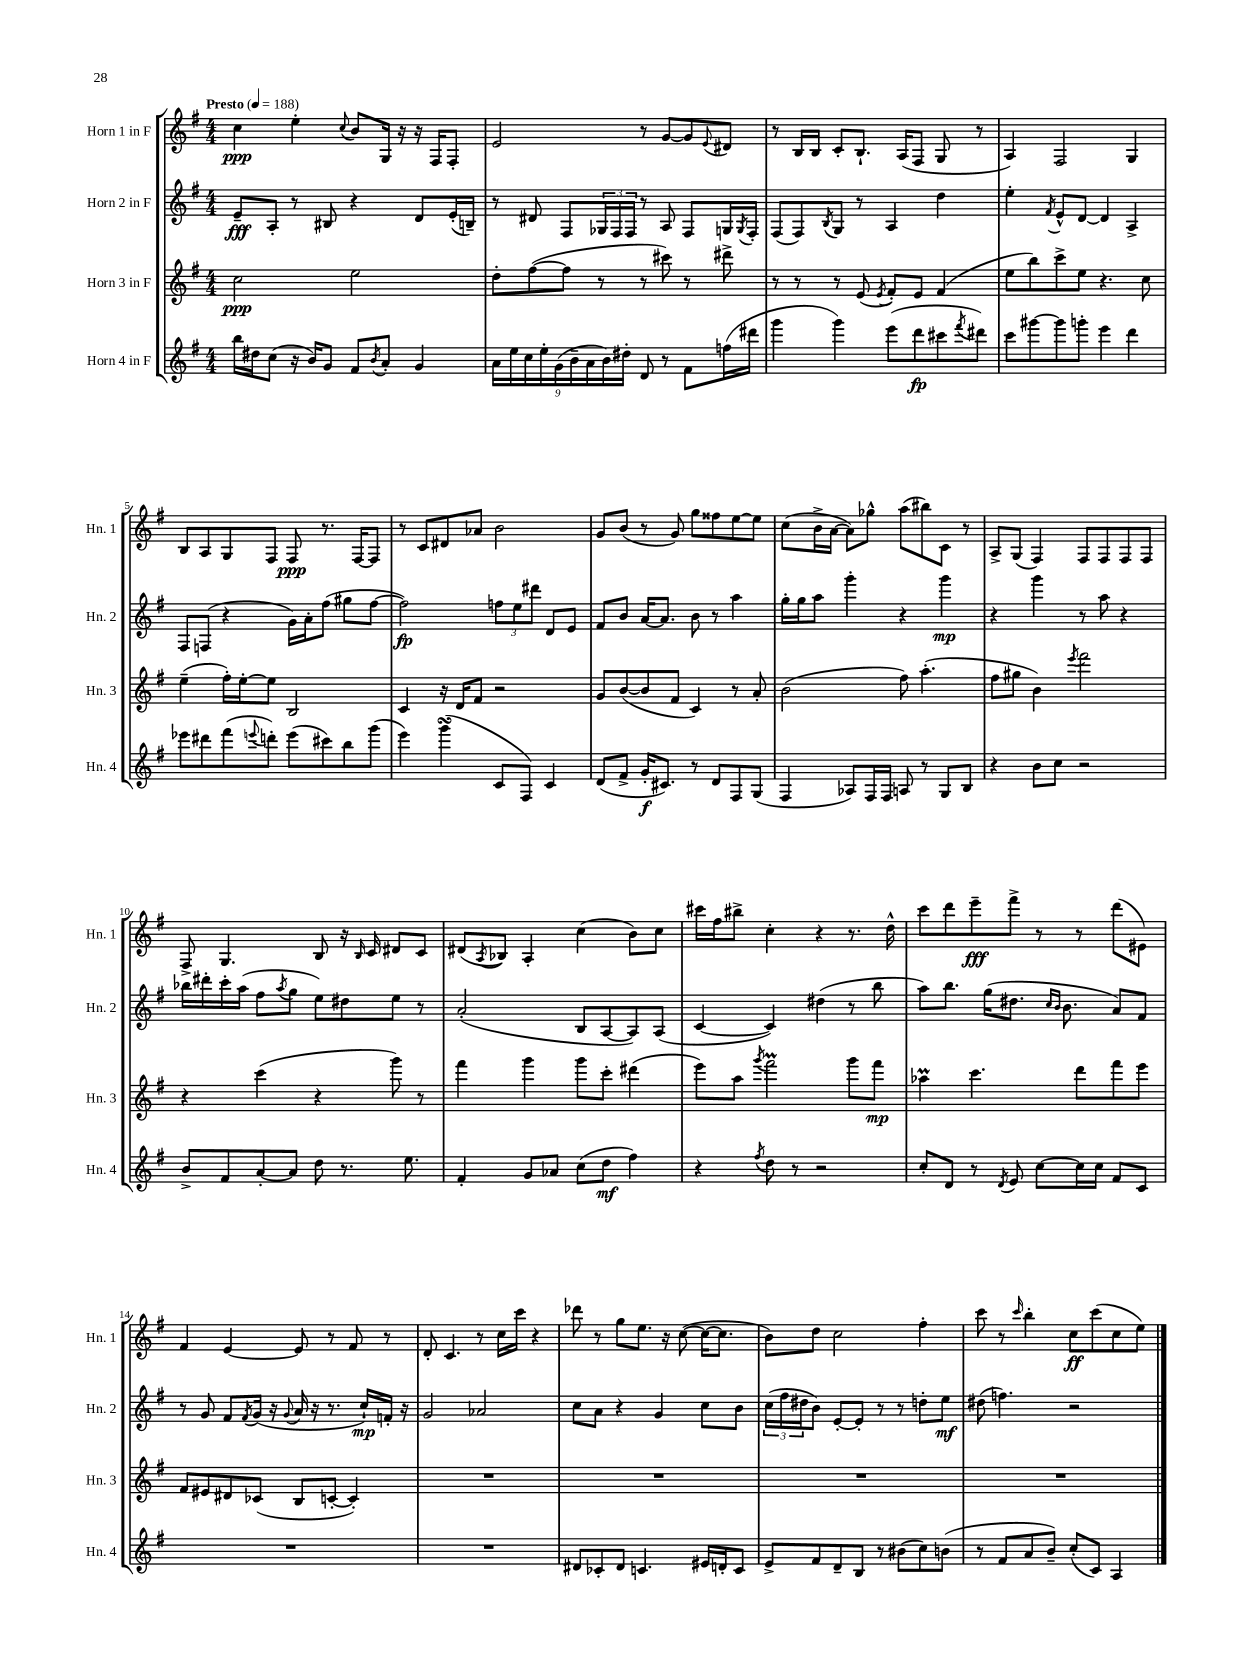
<<
\new StaffGroup <<
\new Staff = "s0" \with { instrumentName = "Horn 1 in F" shortInstrumentName = "Hn. 1" } {
    \clef treble \key g \major \numericTimeSignature \time 4/4 \tempo "Presto" 4 = 188
    c''4\ppp e''4-. \appoggiatura { c''8 } b'8 g16 r16 r16 fis16 fis8-. |
    e'2 r8 g'8~ g'8 \appoggiatura { e'8 } dis'8 |
    r8 b16 b16 c'8-. b8.-! a16( fis8 g8 r8 |
    a4) fis2 g4 |
    b8 a8 g8 fis8 fis8\ppp r8. fis16~ fis8 |
    r8 c'8 dis'8 aes'8 b'2 |
    g'8 b'8( r8 g'8) g''8 fisis''8 e''8~ e''8 |
    c''8( b'16-> a'16~ a'8) ges''8-^ a''8( bis''8) c'8 r8 |
    a8-> g8( fis4) fis8 fis8 fis8 fis8 |
    fis8-> g4. b8 r16 \grace { b16 } c'16 dis'8 c'8 |
    dis'8( \acciaccatura { a8 } bes8) a4-. c''4( b'8) c''8 |
    cis'''16 fis''16 bis''8-> c''4-. r4 r8. d''16-^ |
    c'''8 d'''8 e'''8--\fff fis'''8-> r8 r8 d'''8( eis'8) |
    fis'4 e'4~ e'8 r8 fis'8 r8 |
    d'8-. c'4. r8 c''16 c'''16 r4 |
    des'''8 r8 g''8 e''8. r16 c''8~( c''16~ c''8. |
    b'8) d''8 c''2 fis''4-. |
    c'''8 r8 \grace { c'''16 } b''4-. c''8\ff c'''8( c''8 e''8) \bar "|." |
}
\new Staff = "s1" \with { instrumentName = "Horn 2 in F" shortInstrumentName = "Hn. 2" } {
    \clef treble \key g \major \numericTimeSignature \time 4/4
    e'8--\fff a8-. r8 bis8 r4 d'8 e'16-.( b16--) |
    r8 dis'8 fis8 \tuplet 3/2 { ges16 fis16 fis16 } r8 a8 fis8 g16 \acciaccatura { g8 } fis16-. |
    fis8( fis8) \acciaccatura { b8 } g8 r8 a4 d''4 |
    e''4-. \acciaccatura { fis'8 } e'8-^ d'8~ d'4 a4-> |
    fis8 f8( r4 g'16) a'16-. fis''8( gis''8 fis''8~ |
    fis''2\fp) \tuplet 3/2 { f''8 e''8 dis'''8 } d'8 e'8 |
    fis'8 b'8 a'16~ a'8. b'8 r8 a''4 |
    g''16-. g''16 a''8 g'''4-. r4 g'''4\mp |
    r4 g'''4 r8 a''8 r4 |
    bes''16 dis'''16-. c'''16-. a''16( fis''8 \acciaccatura { a''8 } g''8 e''8) dis''8 e''8 r8 |
    a'2-.( b8 a8~ a8) a8( |
    c'4~ c'4) dis''4( r8 b''8 |
    a''8) b''8. g''16( dis''8. \grace { c''16 b'16 } b'8. a'8) fis'8 |
    r8 g'8 fis'8 \acciaccatura { fis'8 } g'16( r16 \appoggiatura { g'8 } a'16 r16 r8. c''16-!\mp) f'16-. r16 |
    g'2 aes'2 |
    c''8 a'8 r4 g'4 c''8 b'8 |
    \tuplet 3/2 { c''16( fis''16 dis''16 } b'8) e'8~-. e'8-. r8 r8 d''8-. e''8\mf |
    dis''8( f''4.) r2 \bar "|." |
}
\new Staff = "s2" \with { instrumentName = "Horn 3 in F" shortInstrumentName = "Hn. 3" } {
    \clef treble \key g \major \numericTimeSignature \time 4/4
    c''2\ppp e''2 |
    d''8-. fis''8~( fis''8 r8 r8 cis'''8) r8 dis'''8-> |
    r8 r8 r8 e'8( \acciaccatura { e'8 } fis'8-.) e'8 fis'4( |
    e''8 b''8) c'''8-> e''8 r4. c''8 |
    e''4--( fis''16-.) e''16~-. e''8 b2 |
    c'4 r16 d'16 fis'8 r2 |
    g'8 b'8~( b'8 fis'8 c'4) r8 a'8-. |
    b'2( fis''8) a''4.-.( |
    fis''8 gis''8 b'4) \acciaccatura { e'''8 } fis'''2 |
    r4 c'''4( r4 g'''8) r8 |
    fis'''4 g'''4 g'''8 c'''8-. dis'''4( |
    e'''8) a''8 \acciaccatura { g'''8 } fis'''2\prall g'''8 fis'''8\mp |
    aes''4\prall c'''4. d'''8 fis'''8 e'''8 |
    fis'8 eis'8 dis'8 ces'8( b8 c'8~-. c'4-.) |
    R1 |
    R1 |
    R1 |
    R1 \bar "|." |
}
\new Staff = "s3" \with { instrumentName = "Horn 4 in F" shortInstrumentName = "Hn. 4" } {
    \clef treble \key g \major \numericTimeSignature \time 4/4
    b''16 dis''16 c''8( r16 b'16) g'8 fis'8 \acciaccatura { b'8 } a'8-. g'4 |
    \tuplet 9/8 { a'16 e''16 c''16 e''16-. g'16( b'16-- a'16 b'16) dis''16-. } d'8 r8 fis'8 f''16( dis'''16 |
    g'''4 g'''4) e'''8( d'''8\fp cis'''8 \acciaccatura { fis'''8 } dis'''8) |
    c'''8 gis'''8~ gis'''8 g'''8-. e'''4 d'''4 |
    ees'''8 dis'''8 fis'''8( \appoggiatura { e'''8 } d'''8-.) e'''8( cis'''8) b''8 g'''8( |
    e'''4) g'''4\turn( c'8 fis8) c'4 |
    d'8( fis'8-> g'16-.\f cis'8.) r8 d'8 fis8 g8( |
    fis4 aes8) fis16 fis16 a8 r8 g8 b8 |
    r4 b'8 c''8 r2 |
    b'8-> fis'8 a'8~-. a'8 d''8 r8. e''8. |
    fis'4-. g'8 aes'8 c''8( d''8\mf fis''4) |
    r4 \acciaccatura { fis''8 } d''8 r8 r2 |
    c''8-. d'8 r8 \acciaccatura { d'8 } e'8 c''8~ c''16 c''16 fis'8 c'8 |
    R1 |
    R1 |
    dis'8 ces'8-. dis'8 c'4. eis'16 d'16-. c'8 |
    e'8-> fis'8 d'8-- b8 r8 bis'8( c''8) b'8( |
    r8 fis'8 a'8 b'8--) c''8-.( c'8) a4 \bar "|." |
}
>>
>>
